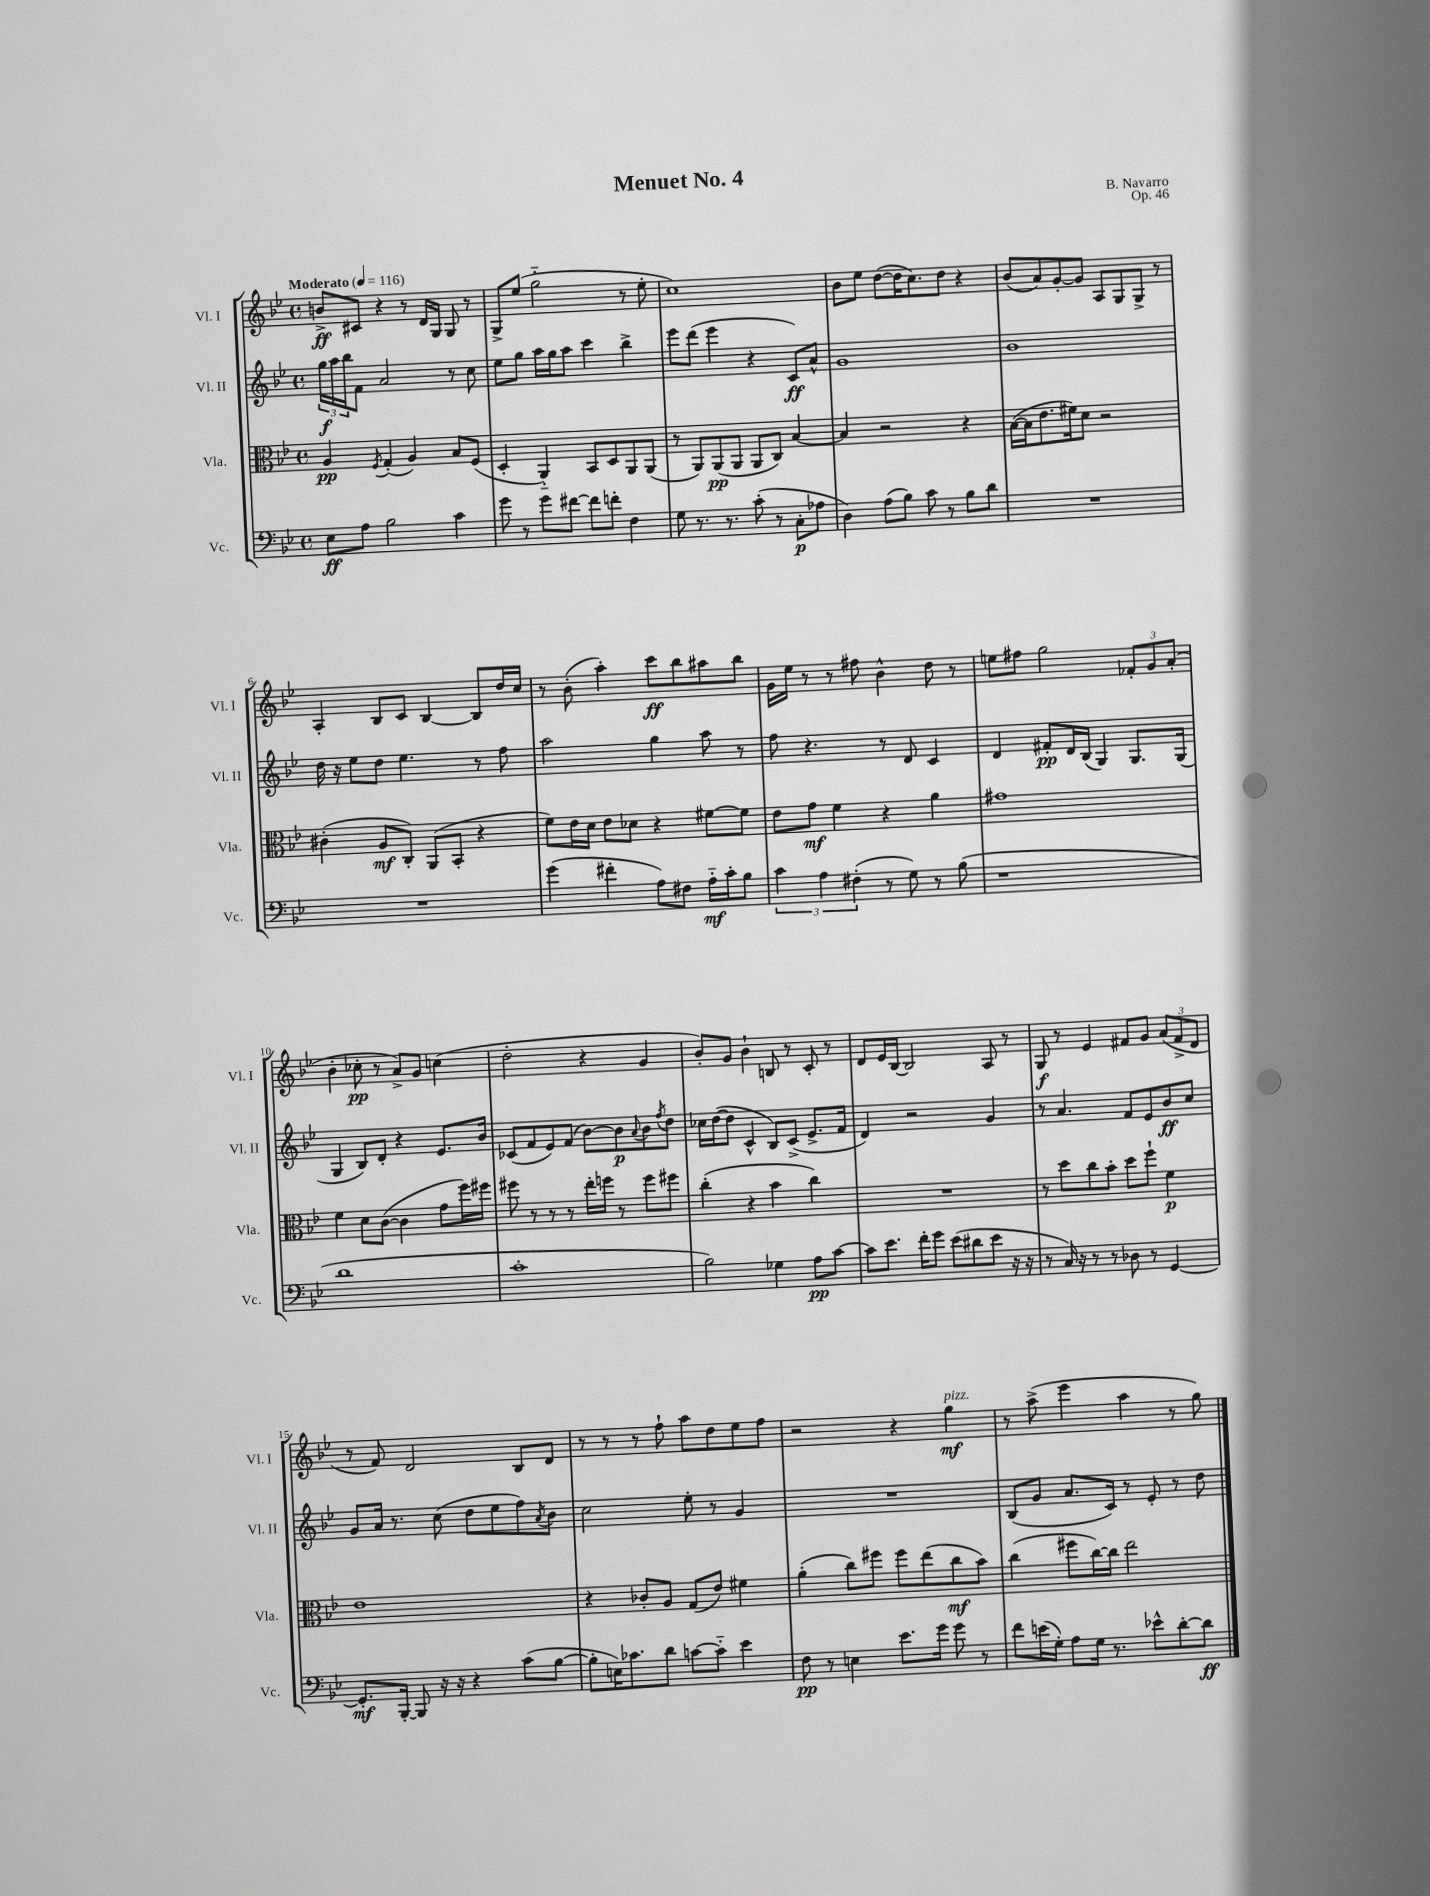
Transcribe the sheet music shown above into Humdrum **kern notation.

**kern	**dynam	**kern	**dynam	**kern	**dynam	**kern	**dynam
*part4	*part4	*part3	*part3	*part2	*part2	*part1	*part1
*staff4	*staff4	*staff3	*staff3	*staff2	*staff2	*staff1	*staff1
*I"Vc.	*	*I"Vla.	*	*I"Vl. II	*	*I"Vl. I	*
*I'Vc.	*	*I'Vla.	*	*I'Vl. II	*	*I'Vl. I	*
*clefF4	*	*clefC3	*	*clefG2	*	*clefG2	*
*k[b-e-]	*	*k[b-e-]	*	*k[b-e-]	*	*k[b-e-]	*
*M4/4	*	*M4/4	*	*M4/4	*	*M4/4	*
*met(c)	*	*met(c)	*	*met(c)	*	*met(c)	*
*MM116	*	*MM116	*	*MM116	*	*MM116	*
=1	=1	=1	=1	=1	=1	=1	=1
!	!	!	!	!	!	!LO:TX:a:B:t=Moderato	!
8E-\L	ff	4A/	pp	24gg\LL	f	8bn^/L	ff
.	.	.	.	24aa\	.	.	.
.	.	.	.	24bb-\J	.	.	.
8A\J	.	.	.	8f\J	.	8c#X/J	.
.	.	8qF/	.	.	.	.	.
2B-\	.	(4G'/	.	2a/	.	4r	.
.	.	4A/)	.	.	.	8r	.
.	.	.	.	.	.	16d/LL	.
.	.	.	.	.	.	16G/JJ	.
4c\	.	8B-/L	.	8r	.	8G/	.
.	.	(8F/J	.	8cc\	.	8r	.
=2	=2	=2	=2	=2	=2	=2	=2
8g\	.	4D'/	.	8ee-\L	.	8G^/L	.
8r	.	.	.	8gg\J	.	(8ee-/J	.
8g\L	.	4AA/)	.	16aa\LL	.	2gg\	.
.	.	.	.	16gg\J	.	.	.
[8f#X\J	.	.	.	8aa\J	.	.	.
8f#\L]	.	8BB-/L	.	4ccc\	.	.	.
8fn'\J	.	8D/	.	.	.	.	.
4F\	.	8AA/	.	4bb-^\	.	8r	.
.	.	(8AA/J	.	.	.	8ee-'\	.
=3	=3	=3	=3	=3	=3	=3	=3
8G\	.	8r	.	8eee-\L	.	1cc)	.
8.r	.	8AA/L)	.	(8ddd\J	.	.	.
.	.	(8AA/	pp	4eee-\	.	.	.
8.r	.	.	.	.	.	.	.
.	.	8AA/J	.	.	.	.	.
(8c'\	.	8AA/L	.	4r	.	.	.
8r	.	8C/J)	.	.	.	.	.
8C'\L	p	[4B-/	.	8c/L)	ff	.	.
8A-X\J	.	.	.	8a^^/J	.	.	.
=4	=4	=4	=4	=4	=4	=4	=4
4D\)	.	4B-/]	.	1g	.	8b-\L	.
.	.	.	.	.	.	8ee-\J	.
(8A\L	.	2r	.	.	.	([8dd\L	.
8B-\J)	.	.	.	.	.	16dd\K]	.
.	.	.	.	.	.	8.cc\)	.
8c\	.	.	.	.	.	.	.
8r	.	.	.	.	.	8dd\J	.
8B-\L	.	4r	.	.	.	4r	.
8d\J	.	.	.	.	.	.	.
=5	=5	=5	=5	=5	=5	=5	=5
1r	.	([16B-\LL	.	1b-	.	(8b-/L	.
.	.	16B-\J]	.	.	.	.	.
.	.	8.e-\	.	.	.	8a/)	.
.	.	.	.	.	.	[8g'/	.
.	.	16f#X\k)	.	.	.	.	.
.	.	8d\J	.	.	.	8g/J]	.
.	.	2r	.	.	.	8A/L	.
.	.	.	.	.	.	8G/	.
.	.	.	.	.	.	8G^/J	.
.	.	.	.	.	.	8r	.
!!LO:LB:g=z
=6	=6	=6	=6	=6	=6	=6	=6
1r	.	(4c#X'\	.	16dd\	.	4A'/	.
.	.	.	.	16r	.	.	.
.	.	.	.	8ee-\L	.	.	.
.	.	8A/L	mf	8dd\J	.	8B-/L	.
.	.	8C'/J)	.	4.ee-\	.	8c/J	.
.	.	(8AA/L	.	.	.	[4B-/	.
.	.	8BB-'/J	.	.	.	.	.
.	.	4r	.	8r	.	8B-/L]	.
.	.	.	.	8ff\	.	16dd/L	.
.	.	.	.	.	.	16cc/JJ	.
=7	=7	=7	=7	=7	=7	=7	=7
(4g\	.	8f\L)	.	2aa\	.	8r	.
.	.	16e-\L	.	.	.	(8b-'\	.
.	.	16d\JJ	.	.	.	.	.
4f#X'\	.	8e-\L	.	.	.	4aa'\)	.
.	.	8d-X\J	.	.	.	.	.
8A\L)	.	4r	.	4gg\	.	8ccc\L	ff
8F#X\J	.	.	.	.	.	8bb-\	.
16A\LL	mf	[8f#X\L	.	8aa\	.	8aa#X\	.
16c'\J	.	.	.	.	.	.	.
8B-\J	.	8f#\J]	.	8r	.	8bb-\J	.
=8	=8	=8	=8	=8	=8	=8	=8
6c\	.	8e-\L	.	8ff\	.	16g\LL	.
.	.	.	.	.	.	16ee-\JJ	.
.	.	8g\J	mf	4.r	.	8r	.
6A\	.	.	.	.	.	.	.
.	.	4f\	.	.	.	8r	.
(6F#X'\	.	.	.	.	.	.	.
.	.	.	.	.	.	8ff#X\	.
8r	.	4r	.	8r	.	4b-^^\	.
8G\)	.	.	.	8d/	.	.	.
8r	.	4a\	.	4c/	.	8dd\	.
(8B-\	.	.	.	.	.	8r	.
=9	=9	=9	=9	=9	=9	=9	=9
1r	.	1g#X	.	4d/	.	8een\L	.
.	.	.	.	.	.	8ff#X\J	.
.	.	.	.	8f#X'/L	pp	2gg\	.
.	.	.	.	16d/L	.	.	.
.	.	.	.	(16B-/JJ	.	.	.
.	.	.	.	4G/)	.	.	.
.	.	.	.	8.G/L	.	12f-X'/L	.
.	.	.	.	.	.	12g/	.
.	.	.	.	.	.	(12a'/J	.
.	.	.	.	(16G/Jk	.	.	.
!!LO:LB:g=z
=10	=10	=10	=10	=10	=10	=10	=10
1d	.	4f\	.	4G/	.	4b-'\	.
.	.	8d\L	.	8B-/L)	.	8cc-X'\	pp
.	.	([8c\J	.	8d'/J	.	8r	.
.	.	4c\]	.	4r	.	8a^/L)	.
.	.	.	.	.	.	8g/J	.
.	.	8g\L	.	8.e-/L	.	(4ccn\	.
.	.	16ff\L)	.	.	.	.	.
.	.	16ff#X\JJ	.	16b-/Jk	.	.	.
=11	=11	=11	=11	=11	=11	=11	=11
1c'	.	8ff#X\	.	(8c-X/L	.	2dd'\	.
.	.	8r	.	8f/	.	.	.
.	.	8r	.	8e-/)	.	.	.
.	.	8r	.	(8f/J	.	.	.
.	.	16ee-'\LL	.	[8b-\L)	.	4r	.
.	.	16ffn\JJ	.	.	.	.	.
.	.	8r	.	8b-\]	p	.	.
.	.	.	.	8qqa/	.	.	.
.	.	8ff\L	.	8b-\	.	4g/	.
.	.	.	.	8qff/	.	.	.
.	.	8ff#X\J	.	8dd\J	.	.	.
=12	=12	=12	=12	=12	=12	=12	=12
2B-\)	.	(4cc'\	.	16cc-X\LL	.	8b-'/L)	.
.	.	.	.	([16dd\J	.	.	.
.	.	.	.	8dd\J]	.	8g/J	.
.	.	4r	.	4c^^/	.	4b-`\	.
4G-X\	.	4b-\	.	8B-/L)	.	8Bn/	.
.	.	.	.	(8c^/J	.	8r	.
8A\L	pp	4cc\)	.	8.e-^/L	.	8c'/	.
[8c\J	.	.	.	.	.	8r	.
.	.	.	.	16f/Jk	.	.	.
=13	=13	=13	=13	=13	=13	=13	=13
8c\L]	.	1r	.	4d/)	.	8d/L	.
8.e-\J	.	.	.	.	.	16e-/L	.
.	.	.	.	.	.	[16B-/JJ	.
.	.	.	.	2r	.	2B-/]	.
16f'\KL	.	.	.	.	.	.	.
8g\J	.	.	.	.	.	.	.
(8e-\L	.	.	.	.	.	.	.
8d#X\	.	.	.	.	.	.	.
8e-\J	.	.	.	4g/	.	8A/	.
16r	.	.	.	.	.	8r	.
16r	.	.	.	.	.	.	.
=14	=14	=14	=14	=14	=14	=14	=14
8r	.	8r	.	8r	.	8G/	f
16C/)	.	8dd\L	.	4.a/	.	8r	.
16r	.	.	.	.	.	.	.
8r	.	8cc\	.	.	.	4e-/	.
8r	.	8b-'\J	.	.	.	.	.
8D-X\	.	8dd\L	.	8f/L	.	8f#X/L	.
8r	.	8ff`\J	.	8e-/	.	8g/J	.
[4GG/	.	4f\	p	8b-/	ff	(12a/L	.
.	.	.	.	.	.	12f#^/	.
.	.	.	.	8cc/J	.	.	.
.	.	.	.	.	.	12d/J	.
!!LO:LB:g=z
=15	=15	=15	=15	=15	=15	=15	=15
8.GG'/L]	mf	1e-	.	8g/L	.	8r	.
.	.	.	.	16a/Jk	.	8f/)	.
[16BBB-'/Jk	.	.	.	8.r	.	.	.
8BBB-/]	.	.	.	.	.	2d/	.
16r	.	.	.	(8cc\	.	.	.
16r	.	.	.	.	.	.	.
4r	.	.	.	8dd\L	.	.	.
.	.	.	.	8ee-\	.	.	.
(8c\L	.	.	.	8ff\)	.	8B-/L	.
.	.	.	.	8qa/	.	.	.
[8B-\J	.	.	.	8b-\J	.	8d/J	.
=16	=16	=16	=16	=16	=16	=16	=16
8B-'\L]	.	4r	.	2cc\	.	8r	.
16En\K)	.	.	.	.	.	8r	.
8.c-X\	.	.	.	.	.	.	.
.	.	8c-X'/L	.	.	.	8r	.
8d\J	.	8A/J	.	.	.	8ff`\	.
[8cn\L	.	(8G/L	.	8ee-'\	.	8aa\L	.
8c\J]	.	8e-/J)	.	8r	.	8dd\	.
4e-\	.	4f#X\	.	4g/	.	8ee-\	.
.	.	.	.	.	.	8ff\J	.
=17	=17	=17	=17	=17	=17	=17	=17
8F\	pp	(4a'\	.	1r	.	2r	.
8r	.	.	.	.	.	.	.
4En\	.	8cc\L)	.	.	.	.	.
.	.	8ff#X\J	.	.	.	.	.
8.e-\L	.	8ff#\L	.	.	.	4r	.
.	.	(8ee-\	.	.	.	.	.
16g\Jk	.	.	.	.	.	.	.
!	!	!	!	!	!	!LO:TX:a:i:t=pizz.	!
8g\	.	8cc\	mf	.	.	4gg\	mf
8r	.	8b-\J)	.	.	.	.	.
=18	=18	=18	=18	=18	=18	=18	=18
8f\L	.	(4cc\	.	(8B-/L	.	8r	.
(16en\L	.	.	.	8g/J	.	(8aa^\	.
16G'\JJ)	.	.	.	.	.	.	.
8A\L	.	8ff#X\L	.	8.a/L	.	4eee-\	.
16G\Jk	.	[16cc\L)	.	.	.	.	.
8.r	.	16cc\JJ]	.	16c/Jk)	.	.	.
.	.	2ee-\	.	8r	.	4aa\	.
8e-X^^\L	.	.	.	8e-'/	.	.	.
[8d'\	.	.	.	8r	.	8r	.
8d\J]	ff	.	.	8dd\	.	8gg\)	.
==	==	==	==	==	==	==	==
*-	*-	*-	*-	*-	*-	*-	*-
